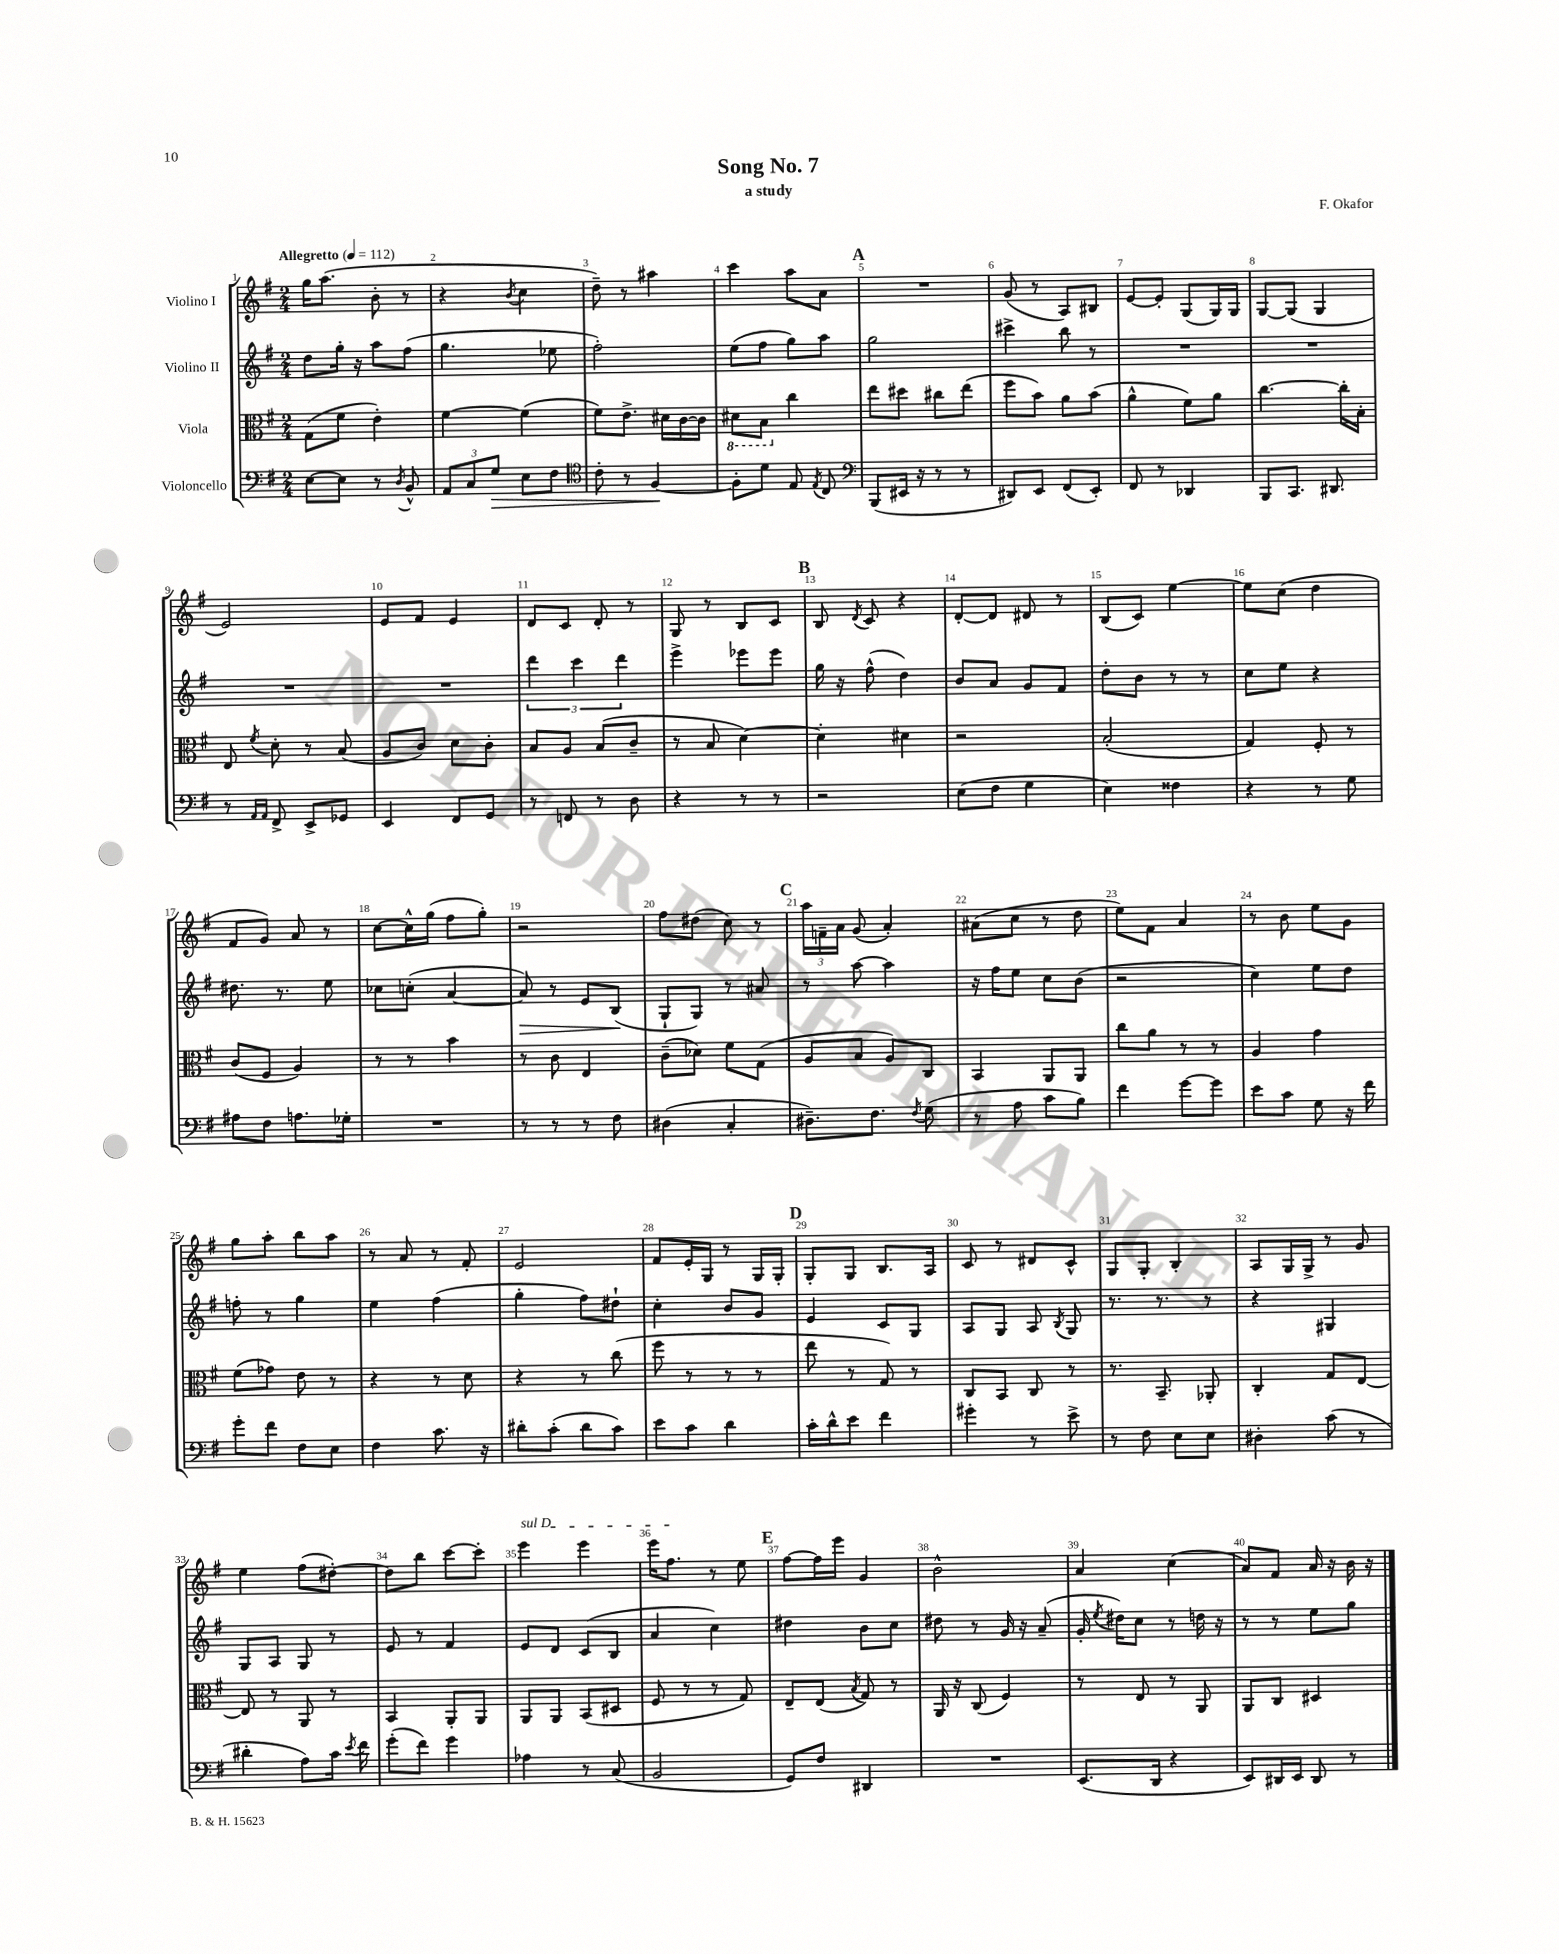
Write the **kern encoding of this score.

**kern	**kern	**kern	**kern
*staff4	*staff3	*staff2	*staff1
*clefF4	*clefC3	*clefG2	*clefG2
*k[f#]	*k[f#]	*k[f#]	*k[f#]
*M2/4	*M2/4	*M2/4	*M2/4
*MM112	*MM112	*MM112	*MM112
[8E\L	(8G\L	8dd\L	16gg\LK
.	.	.	(8.aa\J
8E\]J	8f#\J	16gg'\Jk	.
.	.	16r	.
8r	4e'\)	8aa\L	8b'\
8qD/	.	.	.
8BB^^/	.	(8ff#\J	8r
=	=	=	=
12AA/L	[4f#\	4.gg\	4r
12C/	.	.	.
12G/J	.	.	.
.	.	.	8qb/
8E\L	(4f#\]	.	4cc\
8F#\J	.	8ee-\	.
=	=	=	=
*clefC4	*	*	*
8c'\	8f#\L)	2ff#'\)	8dd~\)
8r	8.e^\J	.	8r
[4F#/	.	.	4aa#\
.	16d#\LL	.	.
.	[16c\	.	.
.	16c\]JJ	.	.
=	=	=	=
8F#'\]L	8D#\L	(8ee\L	4ccc\
8d\J	8BB\J	8ff#\J	.
8E/	4cc\	8gg\L)	8aa\L
8qE/	.	.	.
8C/	.	8aa\J	8a\J
=	=	=	=
*clefF4	*	*	*
(8BBB/L	8ee\L	2gg\	2r
16EE#/Jk	8dd#\J	.	.
16r	.	.	.
8r	8cc#\L	.	.
8r	(8ee\J	.	.
=	=	=	=
8DD#/L)	8ff#\L	4ccc#^\	(8g/
8EE/J	8b\J)	.	8r
(8FF#/L	8a\L	8bb\	8A/L)
8EE'/J)	(8b\J	8r	8B#/J
=	=	=	=
8FF#/	4a^^\	2r	[8e/L
8r	.	.	8e'/]J
4DD-/	8f#\L)	.	(8G/L
.	8a\J	.	16G/L)
.	.	.	16G/JJ
=	=	=	=
8BBB/L	[4.cc\	2r	[8G/L
8.CC/J	.	.	(8G/]J
.	.	.	4G/
8.DD#/	.	.	.
.	16cc'\]LL	.	.
.	16B'\JJ	.	.
=	=	=	=
8r	8E/	2r	2e/)
16qqAA/LL	.	.	.
16qqAA/JJ	8qf#/	.	.
8FF#^/	8d'\	.	.
8EE^/L	8r	.	.
8GG-/J	(8B/	.	.
=	=	=	=
4EE/	8A/L	2r	8e/L
.	8c/J)	.	8f#/J
8FF#/L	8d\L	.	4e/
8GG/J	8c'\J	.	.
=	=	=	=
8r	8B/L	6ddd\	8d/L
8FF/	8A/J	.	8c/J
.	.	6ccc\	.
8r	(8B/L	.	8d'/
.	.	6ddd\	.
8D\	8c~/J	.	8r
=	=	=	=
4r	8r	4eee^\	8G/
.	8B/	.	8r
8r	[4d\)	8eee-\L	8B/L
8r	.	8eee-\J	8c/J
=	=	=	=
2r	4d'\]	16gg\	8B/
.	.	16r	.
.	.	.	8qd/
.	.	(8ff#^^\	8c/
.	4d#\	4dd\)	4r
=	=	=	=
(8E\L	2r	8b/L	[8d'/L
8F#\J	.	8a/J	8d/]J
4G\	.	8g/L	8d#/
.	.	8f#/J	8r
=	=	=	=
4E\)	(2B'/	8dd'\L	(8B/L
.	.	8b\J	8c/J)
4F##\	.	8r	[4ee\
.	.	8r	.
=	=	=	=
4r	4G/)	8cc\L	8ee\]L
.	.	8ee\J	(8cc\J
8r	8F#'/	4r	4dd\
8G\	8r	.	.
=	=	=	=
8A#\L	(8c/L	8.dd#\	8f#/L
8F#\J	8F#/J	.	8g/J)
.	.	8.r	.
8.A\L	4A/)	.	8a/
.	.	8ee\	8r
16G-'\Jk	.	.	.
=	=	=	=
2r	8r	8cc-\L	[8cc\L
.	8r	(8cc'\J	16cc^^\]L
.	.	.	(16gg\JJ
.	4b\	[4a/	8ff#\L
.	.	.	8gg'\J)
=	=	=	=
8r	8r	8a/])	2r
8r	8c\	8r	.
8r	4E/	8e/L	.
8F#\	.	(8B/J	.
=	=	=	=
(4D#\	(8c~\L	8G`/L	8ff#\L
.	8d-\J)	8G/J)	(8dd#\J
4C'/	8f#\L	8r	8cc\)
.	(8G\J	8a#/	8r
=	=	=	=
8.D#~\L)	8A/L	8r	24aa\LL
.	.	.	24f~\
.	.	.	24a\JJ
.	8B/J	[8aa\	(8g/
8.F#\J	.	.	.
.	8A/L)	4aa\]	4a'/)
8qF#/	.	.	.
(8G\	8C/J	.	.
=	=	=	=
8r	4BB/	16r	(8a#\L
.	.	16ff#\LK	.
8A\	.	8ee\J	8cc\J
8c\L	8AA/L	8cc\L	8r
8B\J)	8AA/J	(8b\J	8dd\
=	=	=	=
4f#\	8cc\L	2r	8ee\L)
.	8a\J	.	8f#\J
[8g\L	8r	.	4a/
8g\]J	8r	.	.
=	=	=	=
8e\L	4A/	4cc\)	8r
8c\J	.	.	8b\
8G\	4g\	8ee\L	8ee\L
16r	.	8dd\J	8g\J
16f#\	.	.	.
=	=	=	=
8g'\L	(8f#\L	8ff'\	8gg\L
8f#\J	8g-\J)	8r	8aa'\J
8F#\L	8e\	4gg\	8bb\L
8E\J	8r	.	8aa\J
=	=	=	=
4F#\	4r	4ee\	8r
.	.	.	8a/
8.c\	8r	(4ff#\	8r
.	8d\	.	8f#'/
16r	.	.	.
=	=	=	=
8d#'\L	4r	4gg'\	2e/
(8c'\J	.	.	.
8d#\L	8r	8ff#\L)	.
8c\J)	(8cc\	8dd#`\J	.
=	=	=	=
8e\L	8ff#\	4cc'\	8f#/L
8c\J	8r	.	16e'/L
.	.	.	16G/JJ
4d\	8r	8b/L	8r
.	8r	8g/J	16G/LL
.	.	.	16G'/JJ
=	=	=	=
16c'\LL	8ee\	4e/	8G'/L
16d^^\J	.	.	.
8e\J	8r	.	8G/J
4f#\	8G/)	8c/L	8.B/L
.	8r	8G/J	.
.	.	.	16A/Jk
=	=	=	=
4g#'\	8C/L	8A/L	8c/
.	8BB/J	8G/J	8r
8r	8C/	8A/	8d#/L
.	.	8qB/	.
8e^\	8r	8G/	8c^^/J
=	=	=	=
8r	8.r	8.r	8G/L
8F#\	.	.	8G'/J
.	8.BB~/	8.r	.
8E\L	.	.	4B'/
8E\J	8AA-'/	8r	.
=	=	=	=
4D#'\	4C'/	4r	8A/L
.	.	.	16G/L
.	.	.	16G^/JJ
(8c\	8G/L	4G#/	8r
8r	[8E/J	.	8g/
=	=	=	=
4d#'\	8E/]	8G/L	4ee\
.	8r	8A/J	.
8A\L)	8AA/	8G/	(8ff#\L
16c\Jk	8r	8r	[8dd#'\J)
8qe/	.	.	.
16f#\	.	.	.
=	=	=	=
(8g'\L	4BB/	8e/	8dd#\]L
8f#\J)	.	8r	8bb\J
4g\	8AA'/L	4f#/	[8ccc\L
.	8AA/J	.	8ccc'\]J
=	=	=	=
4A-\	8AA/L	8e/L	4eee\
.	8AA/J	8d/J	.
8r	(8BB/L	(8c/L	4eee\
(8C/	8D#/J	8B/J	.
=	=	=	=
2BB/	8F#/	4a/	16eee\LK
.	.	.	8.ff#\J
.	8r	.	.
.	8r	4cc\)	8r
.	8G/)	.	8ee\
=	=	=	=
8GG/L)	8E~/L	4dd#\	[8ff#\L
8F#/J	(8E/J	.	16ff#\]L
.	.	.	16eee\JJ
.	8qB/	.	.
4DD#/	8G/)	8b\L	4g/
.	8r	8cc\J	.
=	=	=	=
2r	16AA/	8dd#\	2b^^\
.	16r	.	.
.	(8C/	8r	.
.	4F#/)	16g/	.
.	.	16r	.
.	.	(8a~/	.
=	=	=	=
(8.EE/L	8r	16g'/	4a/
.	.	8qee/	.
.	.	16dd#\LK)	.
.	8E/	8cc\J	.
16DD/Jk	.	.	.
4r	8r	8r	(4cc\
.	8AA/	16dd\	.
.	.	16r	.
=	=	=	=
8EE/L)	8AA/L	8r	8a/L)
16DD#/L	8C/J	8r	8f#/J
16EE/JJ	.	.	.
8DD#/	4D#/	8ee\L	16a/
.	.	.	16r
8r	.	8gg\J	16b\
.	.	.	16r
==	==	==	==
*-	*-	*-	*-
